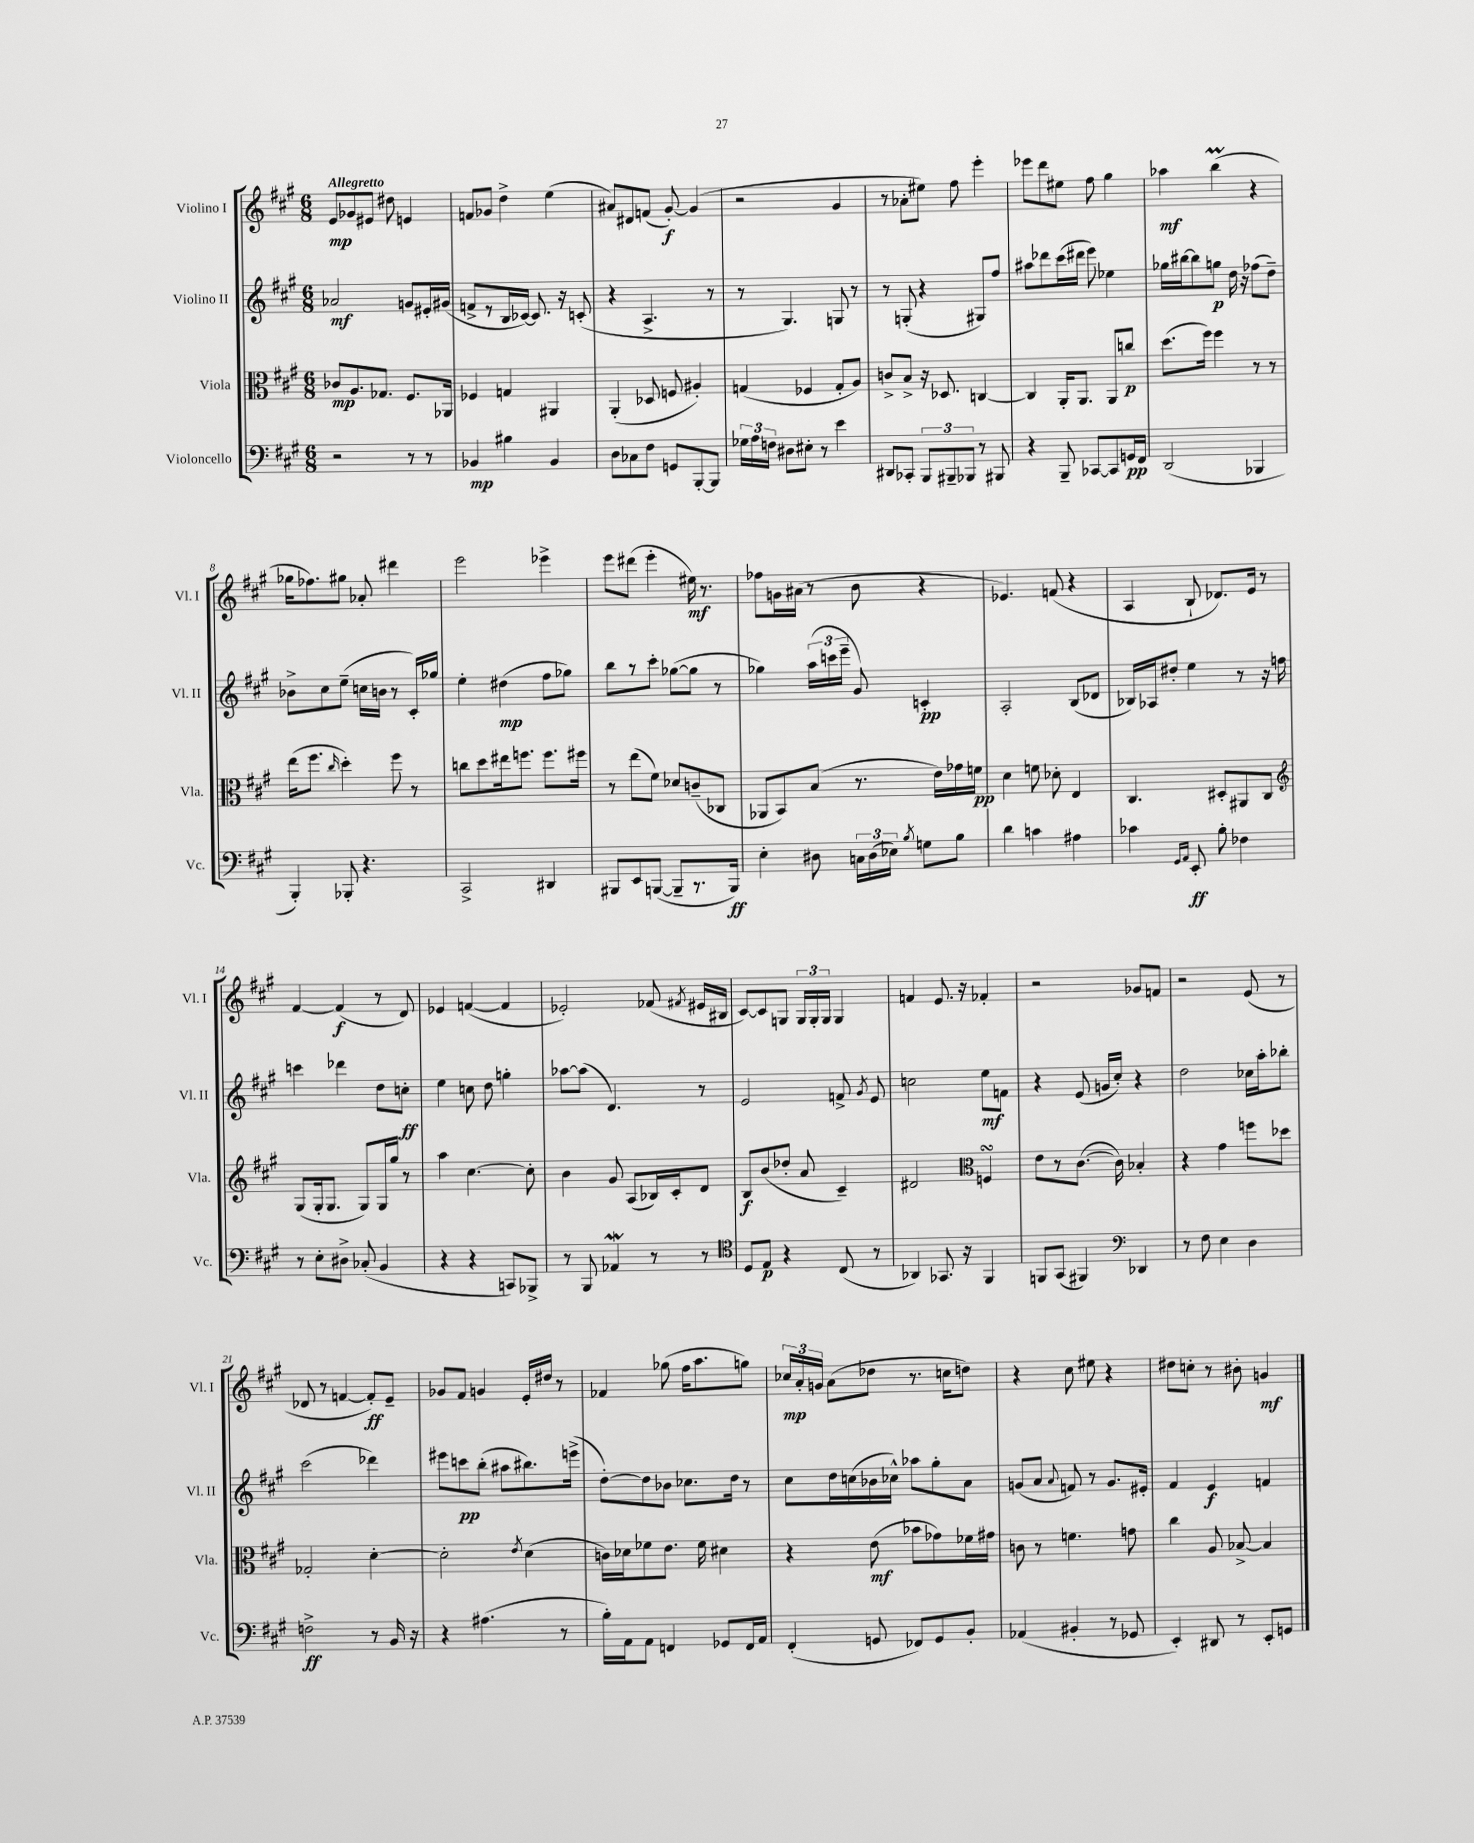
<<
\new StaffGroup <<
\new Staff = "s0" \with { instrumentName = "Violino I" shortInstrumentName = "Vl. I" } {
    \clef treble \key a \major \numericTimeSignature \time 6/8 \tempo "Allegretto"
    \autoBeamOff e'8[\mp ges'8 eis'8] dis''8 e'4 |
    f'8[ ges'8] d''4-> e''4( |
    ais'8[) dis'8 f'8]( gis'8~-.\f) gis'4( |
    r2 gis'4 |
    r8 aes'8[-. eis''8]) fis''8 e'''4-. |
    ees'''8[ d'''8 eis''8] fis''8 gis''4 |
    aes''4\mf b''4\prall( r4 |
    ges''16[ fes''8.) gis''8] aes'8-. dis'''4 |
    e'''2 ees'''4-> |
    e'''8[ dis'''8]( e'''4-. eis''16\mf) r8. |
    fes''8[ g'16 ais'16]( r8 b'8 r4 |
    ees'4.) f'8( r4 |
    a4 b8-! des'8.[) e'16] r8 |
    fis'4~ fis'4\f( r8 d'8) |
    ees'4 f'4~( f'4 |
    ees'2-.) fes'8( \acciaccatura { fis'8 } eis'16[ bis16] |
    cis'8[~) cis'8 g8] \tuplet 3/2 { g16[ g16-. g16] } g4 |
    f'4 e'8. r16 fes'4-. |
    r2 ges'8[ f'8] |
    r2 e'8( r8 |
    des'8 r8 f'4~ f'8[-.\ff) e'8]-- |
    ges'8[ fis'8] g'4 e'16[-. dis''16] r8 |
    fes'4 ges''8( fis''16[ a''8. g''8]) |
    \tuplet 3/2 { ces''16[\mp a'16-. g'16] } a'8[( des''8] r8. c''16[ d''8]) |
    r4 cis''8 eis''8 r4 |
    dis''8[ c''8]-. r8 bis'8-. g'4\mf \bar "|." |
}
\new Staff = "s1" \with { instrumentName = "Violino II" shortInstrumentName = "Vl. II" } {
    \clef treble \key a \major \numericTimeSignature \time 6/8
    \autoBeamOff aes'2\mf g'8[ eis'16-. gis'16]( |
    f'8[-> r8 b16 ces'16]~) ces'8. r16 c'8-.( |
    r4 a4.-> r8 |
    r8 gis4.) g8 r8 |
    r8 g8-.( r4 gis8[) fis''8] |
    ais''8[ des'''8 cis'''16( dis'''16] e'''8) ees''4 |
    ges''16[ bis''16~ bis''8 g''8]\p d''16 r16 fes''8[( d''8]--) |
    bes'8[-> cis''8 e''8]--( c''16[ b'16] r8 cis'16[-.) ges''16] |
    e''4-. dis''4\mp( fis''8[ ges''8]) |
    b''8[ r8 cis'''8]-. ges''8[~( ges''8] r8 |
    ges''4) \tuplet 3/2 { a''16[( c'''16 e'''16]-- } gis'8) c'4-.\pp |
    a2-. b8[( des'8] |
    bes16[) aes16 dis''8]-. e''4 r8 r16 f''16 |
    c'''4 des'''4 d''8[ c''8]-.\ff |
    e''4 c''8 d''8 g''4-. |
    aes''8[~ aes''8]( d'4.) r8 |
    e'2 f'8-> \acciaccatura { gis'8 } e'8 |
    c''2 e''8[\mf f'8] |
    r4 e'8( g'16[ cis''16]-.) r4 |
    d''2 ces''16[ a''16-. bes''8]-. |
    cis'''2( des'''4) |
    eis'''8[ c'''8\pp b''8]-.( ais''8[ bis''8.) e'''16]->( |
    d''8[~-.) d''8 bes'8] ces''8.[ d''16] r8 |
    cis''8[ d''16 c''16( bes'16 ces''16]-^) aes''8[ gis''8-. a'8] |
    g'8[( a'8] \appoggiatura { a'8 } f'8) r8 g'8.[ eis'16]-. |
    fis'4 e'4\f f'4 \bar "|." |
}
\new Staff = "s2" \with { instrumentName = "Viola" shortInstrumentName = "Vla." } {
    \clef alto \key a \major \numericTimeSignature \time 6/8
    \autoBeamOff ces'8[\mp a8. ges8.] fis8.[ aes,16] |
    fes4 g4 ais,4 |
    a,4-.( des8 f8 ais4-.) |
    g4( fes4 g8[-. a8]) |
    c'8[-> b8]-> r16 des8. c4~ |
    c4 a,16[-. a,8.] a,8[ c''8]\p |
    d''8.[( fis''16]) fis''4 r8 r8 |
    e''16[( fis''8.] \grace { cis''16 } d''4-.) fis''8 r8 |
    c''8[ d''8 eis''16 f''8.] f''8.[ fis''16] |
    r8 e''8[( fis'8]) des'8[ c'8--( ces8] |
    aes,8[ b,8) b8]( r8. e'16[) ges'16 f'16]\pp |
    d'4 f'8 des'8-. e4 |
    cis4. dis8[-. ais,8 cis8] |
    \clef treble gis8[( gis16-. gis8.] gis8[) gis16 gis''16] r8 |
    a''4 cis''4.~ cis''8-. |
    b'4 gis'8 a8[( bes16) cis'16-. d'8] |
    b8[\f b'8( des''8]-. a'8 cis'4--) |
    dis'2 \clef alto f4\turn |
    e'8[ r8 cis'8.]~( cis'16) bes4-. |
    r4 gis'4 f''8[ des''8] |
    ges2-. d'4~-. |
    d'2-. \acciaccatura { e'8 } d'4( |
    c'16[) des'16 fes'8 e'8.] fes'16 dis'4 |
    r4 e'8\mf( bes'8[ ges'8) fes'16 gis'16] |
    c'8 r8 f'4. g'8 |
    cis''4 a8 bes8~-> bes4 \bar "|." |
}
\new Staff = "s3" \with { instrumentName = "Violoncello" shortInstrumentName = "Vc." } {
    \clef bass \key a \major \numericTimeSignature \time 6/8
    \autoBeamOff r2 r8 r8 |
    bes,4\mp bis4 bes,4 |
    d8[ ces8 fis8] g,8[ b,,8~-. b,,8] |
    \tuplet 3/2 { ges16[ a16 f16] } dis8[ eis8]-. r8 e'4 |
    dis,8[ ces,8]-. \tuplet 3/2 { b,,8[ bis,,8-- bes,,8] } r8 bis,,8 |
    r4 b,,8-- ces,8[~ ces,8 g,16\pp fis,16] |
    d,2( bes,,4 |
    b,,4-.) bes,,8-. r4. |
    cis,2-> dis,4 |
    bis,,8[ e,8 b,,8]~( b,,8[-- r8. b,,16]\ff) |
    e4-. dis8 \tuplet 3/2 { c16[ dis16( ees16]) } \acciaccatura { b8 } g8[ b8] |
    d'4 c'4 ais4 |
    ces'4 \grace { gis,16[ a,16] } e,8-.\ff b8-. fes4 |
    r8 e8[-. dis8]-> ces8-.( b,4 |
    r4 r4 c,8[) bes,,8]-> |
    r8 b,,8 aes,4\mordent r8 r8 |
    \clef tenor d8[ e8]\p r4 cis8( r8 |
    aes,4) ges,8. r16 fis,4 |
    f,8[ gis,8]( fis,4) \clef bass des,4 |
    r8 fis8 e4 d4 |
    f2->\ff r8 b,16 r16 |
    r4 ais4.( r8 |
    b16[-.) a,16 a,8] f,4 ges,8[ f,16 a,16] |
    fis,4-.( g,8 fes,8[) g,8 b,8]-. |
    aes,4( bis,4-. r8 ges,8 |
    e,4-.) dis,8 r8 e,8[-. g,8] \bar "|." |
}
>>
>>
